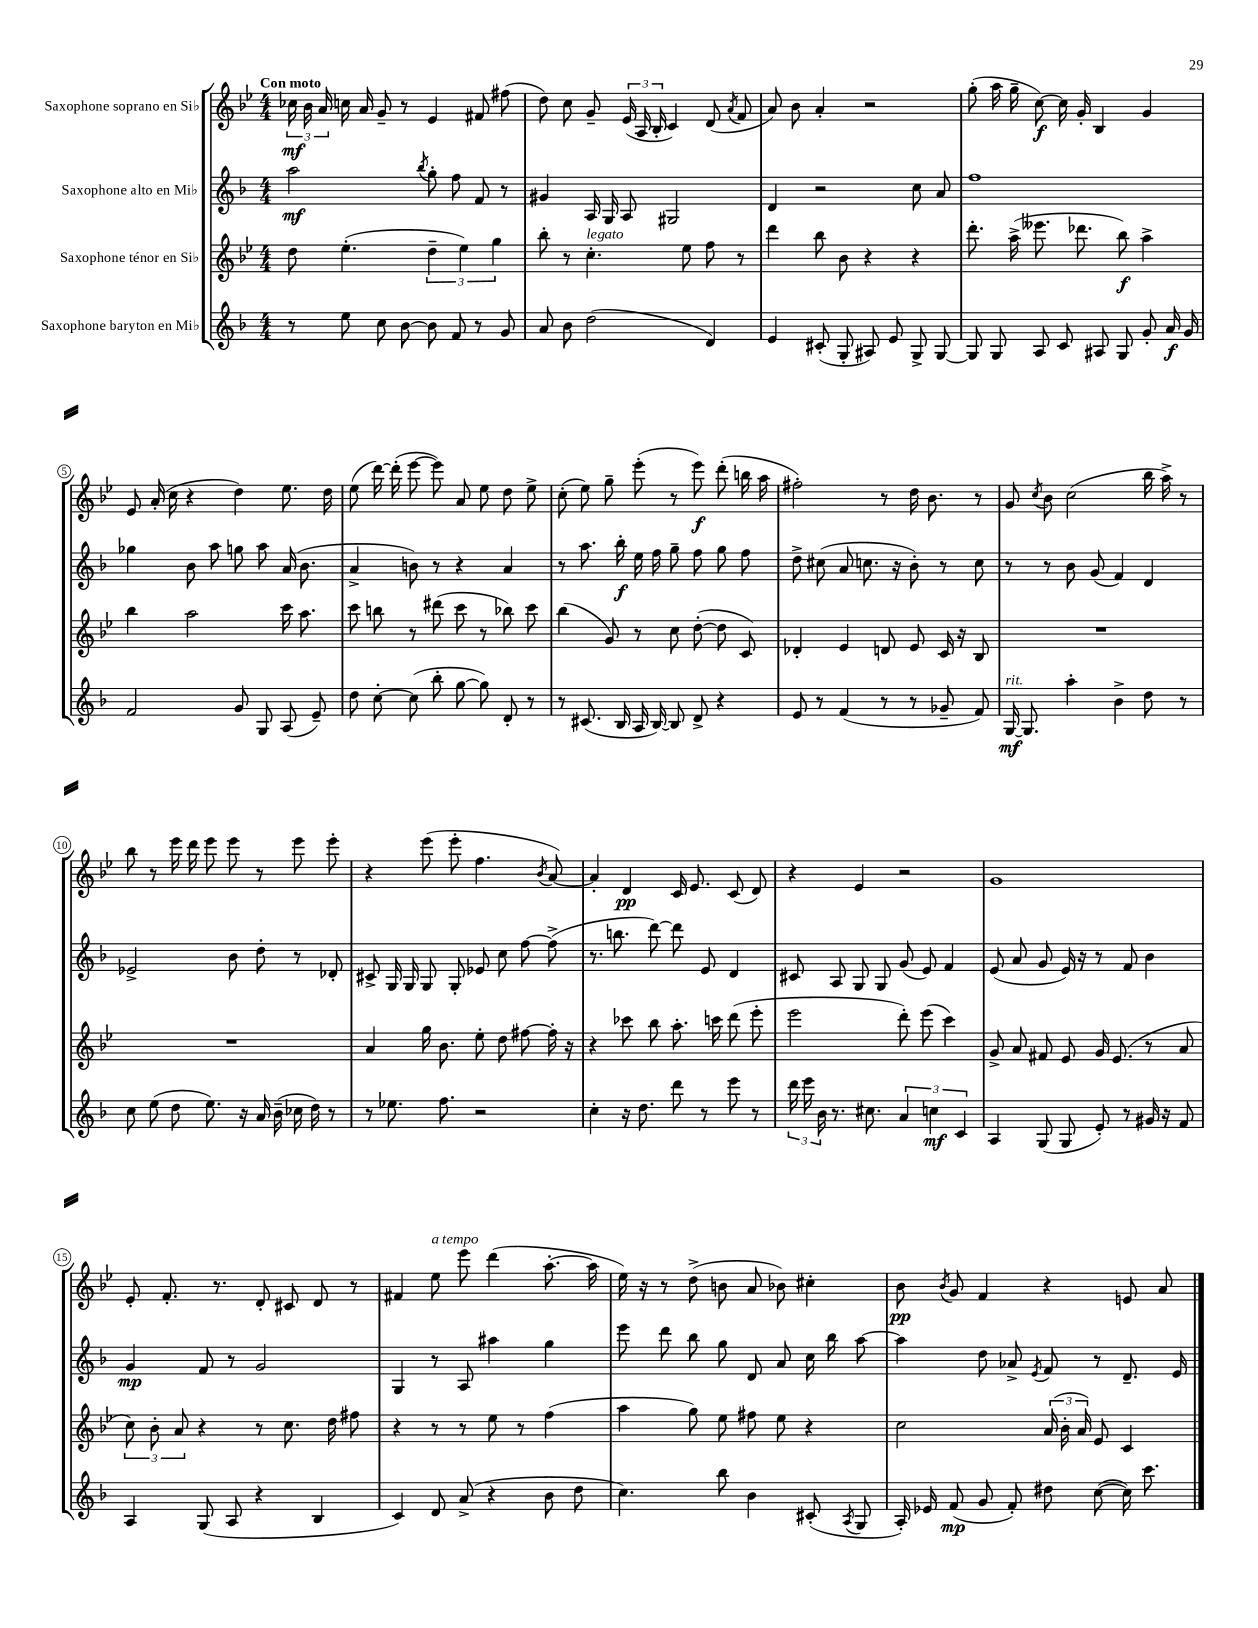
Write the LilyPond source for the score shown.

<<
\new StaffGroup <<
\new Staff = "s0" \with { instrumentName = "Saxophone soprano en Sib" } {
    \clef treble \key bes \major \numericTimeSignature \time 4/4 \tempo "Con moto"
    \autoBeamOff \tuplet 3/2 { ces''16\mf bes'16 a'16 } c''16 a'16 g'8-- r8 ees'4 fis'8 fis''8( |
    d''8) c''8 g'8-- \tuplet 3/2 { ees'16( a16 bes16-. } c'4) d'8( \acciaccatura { a'8 } f'8 |
    a'8) bes'8 a'4-. r2 |
    g''8-.( a''16 g''16-- c''8~\f) c''16 g'16-. bes4 g'4 |
    ees'8 a'16-.( c''16 r4 d''4) ees''8. d''16 |
    ees''8( d'''16~) d'''16-.( ees'''8~ ees'''8) a'8 ees''8 d''8 ees''8-> |
    c''8-.( ees''8) g''8-- ees'''8-.( r8 ees'''8\f) d'''8-.( b''16 a''16 |
    fis''2-.) r8 d''16 bes'8. r8 |
    g'8 \acciaccatura { c''8 } bes'8 c''2( bes''16 a''16->) r8 |
    bes''8 r8 ees'''16 d'''16 ees'''8 ees'''8 r8 ees'''8 ees'''8-. |
    r4 ees'''8( ees'''8-. f''4. \acciaccatura { bes'8 } a'8~) |
    a'4-. d'4\pp c'16 ees'8. c'8( d'8) |
    r4 ees'4 r2 |
    g'1 |
    ees'8-. f'8.-. r8. d'8-. cis'8 d'8 r8 |
    fis'4 ees''8^\markup { \italic "a tempo" } ees'''8 d'''4( a''8.~-. a''16 |
    ees''16) r16 r8 d''8->( b'8 a'8 bes'8) cis''4-. |
    bes'8\pp \acciaccatura { bes'8 } g'8 f'4 r4 e'8 a'8 \bar "|." |
}
\new Staff = "s1" \with { instrumentName = "Saxophone alto en Mib" } {
    \clef treble \key f \major \numericTimeSignature \time 4/4
    \autoBeamOff a''2\mf \acciaccatura { bes''8 } g''8-. f''8 f'8 r8 |
    gis'4 a16 g16 a8 gis2 |
    d'4 r2 c''8 a'8 |
    f''1 |
    ges''4 bes'8 a''8 g''8 a''8 a'16( bes'8. |
    a'4-> b'8) r8 r4 a'4 |
    r8 a''8. bes''16-.\f e''16 f''16 g''8-- f''8 g''8 f''8 |
    d''8-> cis''8( a'8 c''8. r16 bes'8-.) r8 c''8 |
    r8 r8 bes'8 g'8( f'4) d'4 |
    ees'2-> bes'8 d''8-. r8 des'8-. |
    cis'8-> g16 g16 g8 g8-. ees'8 c''8 f''8~ f''8->( |
    r8. b''8. d'''8~) d'''8 e'8 d'4 |
    cis'8 a8 g8 g8 g'8( e'8) f'4 |
    e'8( a'8 g'8 e'16) r16 r8 f'8 bes'4 |
    g'4\mp f'8 r8 g'2 |
    g4 r8 a8 ais''4 g''4 |
    e'''8 d'''8 bes''8 g''8 d'8 a'8 c''16 bes''16 a''8~ |
    a''4 d''8 aes'8-> \acciaccatura { e'8 } f'8 r8 d'8.-- e'16 \bar "|." |
}
\new Staff = "s2" \with { instrumentName = "Saxophone ténor en Sib" } {
    \clef treble \key bes \major \numericTimeSignature \time 4/4
    \autoBeamOff d''8 ees''4.-.( \tuplet 3/2 { d''4-- ees''4) g''4 } |
    bes''8-. r8 c''4.-.^\markup { \italic "legato" } ees''8 f''8 r8 |
    d'''4 bes''8 bes'8 r4 r4 |
    d'''8.-. a''16->( eeses'''8. des'''8. bes''8\f) a''4-> |
    bes''4 a''2 c'''16 a''8. |
    c'''8 b''8 r8 dis'''8( c'''8 r8 bes''8) c'''8 |
    bes''4( g'8) r8 c''8 d''8~-.( d''8 c'8) |
    des'4-. ees'4 d'8 ees'8 c'16 r16 bes8 |
    R1 |
    R1 |
    a'4 g''16 bes'8. ees''8-. d''8 fis''8~ fis''16-. r16 |
    r4 ces'''8 bes''8 a''8.-. c'''16 d'''8( ees'''8-. |
    ees'''2 d'''8-.) ees'''8( c'''4) |
    g'8-> a'8 fis'8 ees'8 g'16 ees'8.( r8 a'8 |
    \tuplet 3/2 { c''8) bes'8-. a'8 } r4 r8 c''8. d''16 fis''8 |
    r4 r8 r8 ees''8 r8 f''4( |
    a''4 g''8) ees''8 fis''8 ees''8 r4 |
    c''2 \tuplet 3/2 { a'16( bes'16-. a'16) } ees'8 c'4 \bar "|." |
}
\new Staff = "s3" \with { instrumentName = "Saxophone baryton en Mib" } {
    \clef treble \key f \major \numericTimeSignature \time 4/4
    \autoBeamOff r8 e''8 c''8 bes'8~ bes'8 f'8 r8 g'8 |
    a'8 bes'8 d''2( d'4) |
    e'4 cis'8-.( g8-. ais8) e'8 g8-> g8~ |
    g8 g8 a8 c'8 ais8 g8 g'8-. a'16\f g'16 |
    f'2 g'8 g8 a8( e'8--) |
    d''8 c''8~-. c''8( bes''8-. g''8~ g''8) d'8-. r8 |
    r8 cis'8.( bes16 a16 bes16~) bes8 d'8-> r4 |
    e'8 r8 f'4( r8 r8 ges'8-- f'8) |
    g16~\mf^\markup { \italic "rit." } g8. a''4-. bes'4-> d''8 r8 |
    c''8 e''8( d''8 e''8.) r16 a'16 bes'16--( ces''16 d''16) r8 |
    r8 ees''8. f''8. r2 |
    c''4-. r16 d''8. d'''8 r8 e'''8 r8 |
    \tuplet 3/2 { d'''16 e'''16 bes'16 } r8. cis''8. \tuplet 3/2 { a'4 c''4\mf c'4 } |
    a4 g8( g8 e'8-.) r8 gis'16 r16 f'8 |
    a4 g8( a8 r4 bes4 |
    c'4) d'8 a'8->( r4 bes'8 d''8 |
    c''4.) bes''8 bes'4 cis'8-.( \acciaccatura { a8 } g8 |
    a16-.) ees'16 f'8\mp( g'8 f'8-.) dis''8 c''8~( c''16) c'''8. \bar "|." |
}
>>
>>
\layout { \context { \Score \override BarNumber.stencil = #(make-stencil-circler 0.1 0.3 ly:text-interface::print) } }
